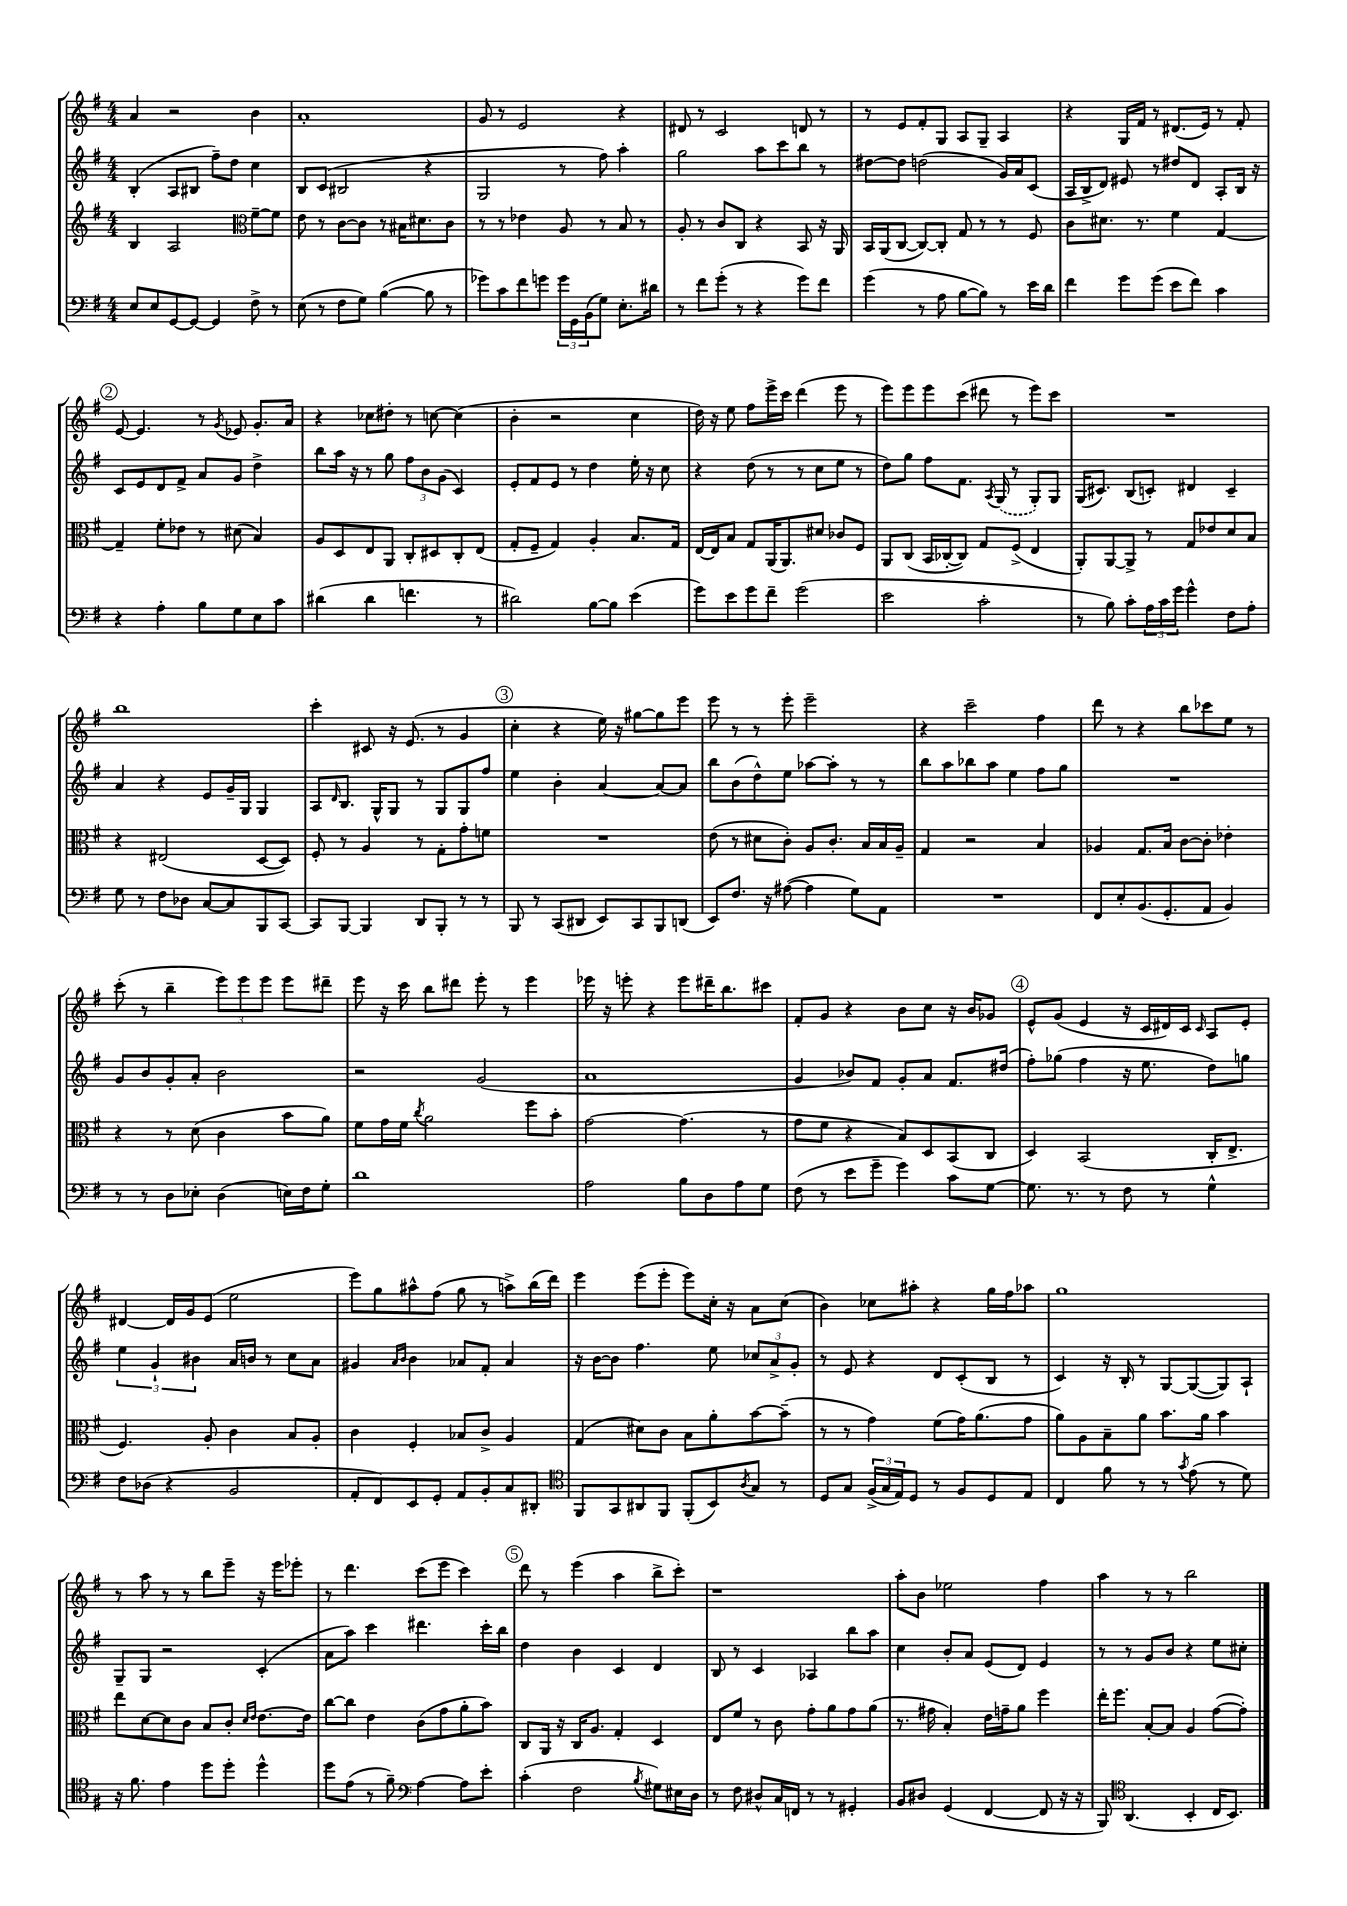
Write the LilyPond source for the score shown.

<<
\new StaffGroup <<
\new Staff = "s0" {
    \clef treble \key g \major \numericTimeSignature \time 4/4
    a'4 r2 b'4 |
    a'1-. |
    g'8 r8 e'2 r4 |
    dis'8 r8 c'2 d'8 r8 |
    r8 e'8 fis'8-. g8 a8 g8-- a4 |
    r4 g16 fis'16 r8 dis'8.( e'16) r8 fis'8-. |
    \mark \markup { \circle "2" } e'8~ e'4. r8 \acciaccatura { g'8 } ees'8 g'8.-. a'16 |
    r4 ces''8 dis''8-. r8 c''8~ c''4( |
    b'4-. r2 c''4 |
    d''16) r16 e''8 fis''8 e'''16-> c'''16 d'''4( e'''8 r8 |
    e'''8) e'''8 e'''8 c'''8( dis'''8 r8 e'''8) c'''8 |
    R1 |
    b''1 |
    c'''4-. cis'8 r16 e'8.( r8 g'4 |
    \mark \markup { \circle "3" } c''4-. r4 e''16) r16 gis''8~ gis''8 e'''8 |
    e'''8 r8 r8 e'''8-. e'''2-- |
    r4 c'''2-- fis''4 |
    d'''8 r8 r4 b''8 ces'''8 e''8 r8 |
    c'''8-.( r8 b''4-- \tuplet 3/2 { e'''8) e'''8 e'''8 } e'''8 dis'''8-- |
    e'''8 r16 c'''16 b''8 dis'''8 e'''8-. r8 e'''4 |
    ees'''16 r16 e'''8-. r4 e'''8 dis'''16-- b''8. cis'''8 |
    fis'8-. g'8 r4 b'8 c''8 r16 b'16 ges'8 |
    \mark \markup { \circle "4" } e'8-^ g'8( e'4 r16 c'16 dis'16) c'16 \grace { c'16 } a8 e'8-. |
    dis'4~ dis'16 g'16 e'8( e''2 |
    e'''8) g''8 ais''8-^ fis''8( g''8 r8 a''8->) b''16( d'''16) |
    e'''4 e'''8( e'''8-. e'''8) c''16-. r16 a'8 c''8( |
    b'4) ces''8 ais''8-. r4 g''16 fis''16 aes''8 |
    g''1 |
    r8 a''8 r8 r8 b''8 e'''8-- r16 e'''16 ees'''8-. |
    r8 d'''4. c'''8( e'''8 c'''4) |
    \mark \markup { \circle "5" } d'''8 r8 e'''4( a''4 b''8-> c'''8-.) |
    r1 |
    a''8-. b'8 ees''2 fis''4 |
    a''4 r8 r8 b''2 \bar "|." |
}
\new Staff = "s1" {
    \clef treble \key g \major \numericTimeSignature \time 4/4
    b4-.( a8 bis8 fis''8--) d''8 c''4 |
    b8 c'8( bis2 r4 |
    g2 r8 fis''8) a''4-. |
    g''2 a''8 c'''8 b''8 r8 |
    dis''8~ dis''8 d''2( g'16) a'16 c'8( |
    a16 b16-> d'8) eis'8 r8 dis''8 d'8 a8-. b16 r16 |
    \mark \markup { \circle "2" } c'8 e'8 d'8 fis'8-> a'8 g'8 d''4-> |
    b''8 a''16 r16 r8 g''8 \tuplet 3/2 { fis''8 b'8 g'8( } c'4) |
    e'8-. fis'8 e'8 r8 d''4 e''16-. r16 c''8 |
    r4 d''8( r8 r8 c''8 e''8 r8 |
    d''8) g''8 fis''8 fis'8. \acciaccatura { a8 } \once \slurDashed g16( r8 g8-.) g8 |
    g16( cis'8.) b8( c'8-.) dis'4 c'4-- |
    a'4 r4 e'8 g'16-- g16 g4 |
    a8 \grace { d'16 } b8. g16-^ g8 r8 g8 g8 fis''8 |
    \mark \markup { \circle "3" } e''4 b'4-. a'4~ a'8~ a'8 |
    b''8 b'8( d''8-^) e''8 aes''8~ aes''8-. r8 r8 |
    b''8 a''8 bes''8 a''8 e''4 fis''8 g''8 |
    R1 |
    g'8 b'8 g'8-. a'8-. b'2 |
    r2 g'2( |
    a'1 |
    g'4 bes'8) fis'8 g'8-. a'8 fis'8. dis''16( |
    \mark \markup { \circle "4" } fis''8-.) ges''8( fis''4 r16 e''8. d''8) g''8 |
    \tuplet 3/2 { e''4 g'4-! bis'4 } a'16 b'16 r8 c''8 a'8 |
    gis'4 \grace { a'16 b'16 } b'4 aes'8 fis'8-. aes'4 |
    r16 b'16~ b'8 fis''4. e''8 \tuplet 3/2 { ces''8 a'8-> g'8-. } |
    r8 e'8 r4 d'8 c'8-.( b8 r8 |
    c'4) r16 b16-. r8 g8~ g8~( g8) a8-! |
    g8-- g8 r2 c'4-.( |
    a'8 a''8) c'''4 dis'''4. c'''16-. b''16 |
    \mark \markup { \circle "5" } d''4 b'4 c'4 d'4 |
    b8 r8 c'4 aes4 b''8 a''8 |
    c''4 b'8-. a'8 e'8( d'8) e'4 |
    r8 r8 g'8 b'8 r4 e''8 cis''8-. \bar "|." |
}
\new Staff = "s2" {
    \clef treble \key g \major \numericTimeSignature \time 4/4
    b4 a2 \clef alto fis'8~-- fis'8 |
    e'8 r8 c'8~ c'8 r8 bis16 dis'8. c'8 |
    r8 r8 ees'4 a8 r8 b8 r8 |
    a8-. r8 c'8 c8 r4 b,8 r16 a,16 |
    b,16 a,16( c8~ c8~) c8-. g8 r8 r8 fis8 |
    c'8 dis'8. r8. fis'4 g4~ |
    \mark \markup { \circle "2" } g4-- fis'8-. ees'8 r8 dis'8( b4) |
    a8 d8 e8 a,8 c8-. dis8 c8-. e8( |
    g8-. fis8-- g4) a4-. b8. g16 |
    e16~ e16 b8 g8 a,16( a,8.) dis'8 ces'8 fis8 |
    a,8 c8( b,16 ces16~-. ces8) g8 fis8->( e4 |
    a,8-.) a,8~ a,8-> r8 g8 ees'8 d'8 b8 |
    r4 eis2( d8~ d8) |
    fis8-. r8 a4 r8 g8-. g'8-. f'8 |
    \mark \markup { \circle "3" } R1 |
    e'8( r8 dis'8 c'8-.) a8 c'8.-. b16 b16 a16-- |
    g4 r2 b4 |
    aes4 g8. b16 c'8~ c'8-. ees'4-. |
    r4 r8 d'8( c'4 b'8 a'8) |
    fis'8 g'16 fis'16 \acciaccatura { c''8 } a'2 fis''8 b'8-. |
    g'2~ g'4.( r8 |
    g'8 fis'8 r4 b8) d8 b,8( c8 |
    \mark \markup { \circle "4" } d4) b,2( c16-. e8.-> |
    fis4.) a8-. c'4 b8 a8-. |
    c'4 fis4-. bes8 c'8-> a4 |
    g4( dis'8) c'8 b8 a'8-. b'8~ b'8--( |
    r8 r8 g'4) fis'8( g'16) a'8.( g'8 |
    a'8) a8 b8-- a'8 b'8. a'16 b'4 |
    e''8 d'8~ d'8 c'8 b8 c'8-. \grace { d'16 e'16 } e'8.~ e'16 |
    c''8~ c''8 e'4 c'8( g'8 a'8-. b'8) |
    \mark \markup { \circle "5" } c8 a,16 r16 c16 a8. g4-. d4 |
    e8 fis'8 r8 c'8 g'8-. a'8 g'8 a'8( |
    r8. gis'16 b4-.) e'16 g'16-- a'8 fis''4 |
    e''16-. fis''8. b8~-. b8 a4 g'8~( g'8-.) \bar "|." |
}
\new Staff = "s3" {
    \clef bass \key g \major \numericTimeSignature \time 4/4
    e8 e8 g,8~ g,8~ g,4 fis8-> r8 |
    e8( r8 fis8 g8) b4~( b8 r8 |
    ges'8) c'8 fis'8 g'8 \tuplet 3/2 { g'16 g,16 b,16( } g8) e8.-. dis'16 |
    r8 fis'8 g'8-.( r8 r4 g'8) fis'8 |
    g'4( r8 a8 b8~ b8) r8 e'16 d'16 |
    fis'4 g'8 g'8( e'8 fis'8) c'4 |
    \mark \markup { \circle "2" } r4 a4-. b8 g8 e8 c'8 |
    dis'4( dis'4 f'4. r8 |
    dis'2) b8~ b8 e'4( |
    g'8) e'8 g'8 fis'8-- g'2( |
    e'2 c'2-. |
    r8 b8) c'8-. \tuplet 3/2 { a16 c'16 g'16 } g'4-^ fis8 a8-. |
    g8 r8 fis8 des8 c8~ c8 b,,8 c,8~ |
    c,8 b,,8~ b,,4 d,8 b,,8-. r8 r8 |
    \mark \markup { \circle "3" } b,,8 r8 c,8( dis,8 e,8) c,8 b,,8 d,8( |
    e,8) fis8. r16 ais8~( ais4 g8) a,8 |
    R1 |
    fis,8 e8-. b,8.( g,8.-. a,8 b,4) |
    r8 r8 d8 ees8-. d4( e16) fis16 g8-. |
    d'1 |
    a2 b8 d8 a8 g8 |
    fis8( r8 e'8 g'8-- g'4) c'8 g8~ |
    \mark \markup { \circle "4" } g8. r8. r8 fis8 r8 g4-^ |
    fis8 des8( r4 b,2 |
    a,8-. fis,8) e,8 g,8-. a,8 b,8-. c8 dis,8-. |
    \clef tenor fis,8 g,8 ais,8 fis,8 fis,8-.( b,8) \acciaccatura { a8 } g8 r8 |
    d8 g8 \tuplet 3/2 { fis16->( g16 e16) } d8 r8 fis8 d8 e8 |
    c4 fis'8 r8 r8 \acciaccatura { g'8 } e'8( r8 d'8) |
    r16 fis'8. e'4 d''8 d''8-. d''4-^ |
    d''8 e'8( r8 fis'8--) \clef bass a4~ a8 e'8-. |
    \mark \markup { \circle "5" } c'4-.( fis2 \acciaccatura { b8 } gis8) eis16 d16 |
    r8 fis8 dis8-^ c16 f,16 r8 r8 gis,4-. |
    b,8 dis8 g,4( fis,4~ fis,8 r16 r16 |
    b,,8) \clef tenor a,4.( b,4-. c16 b,8.) \bar "|." |
}
>>
>>
\layout { \context { \Score \remove "Bar_number_engraver" } }
